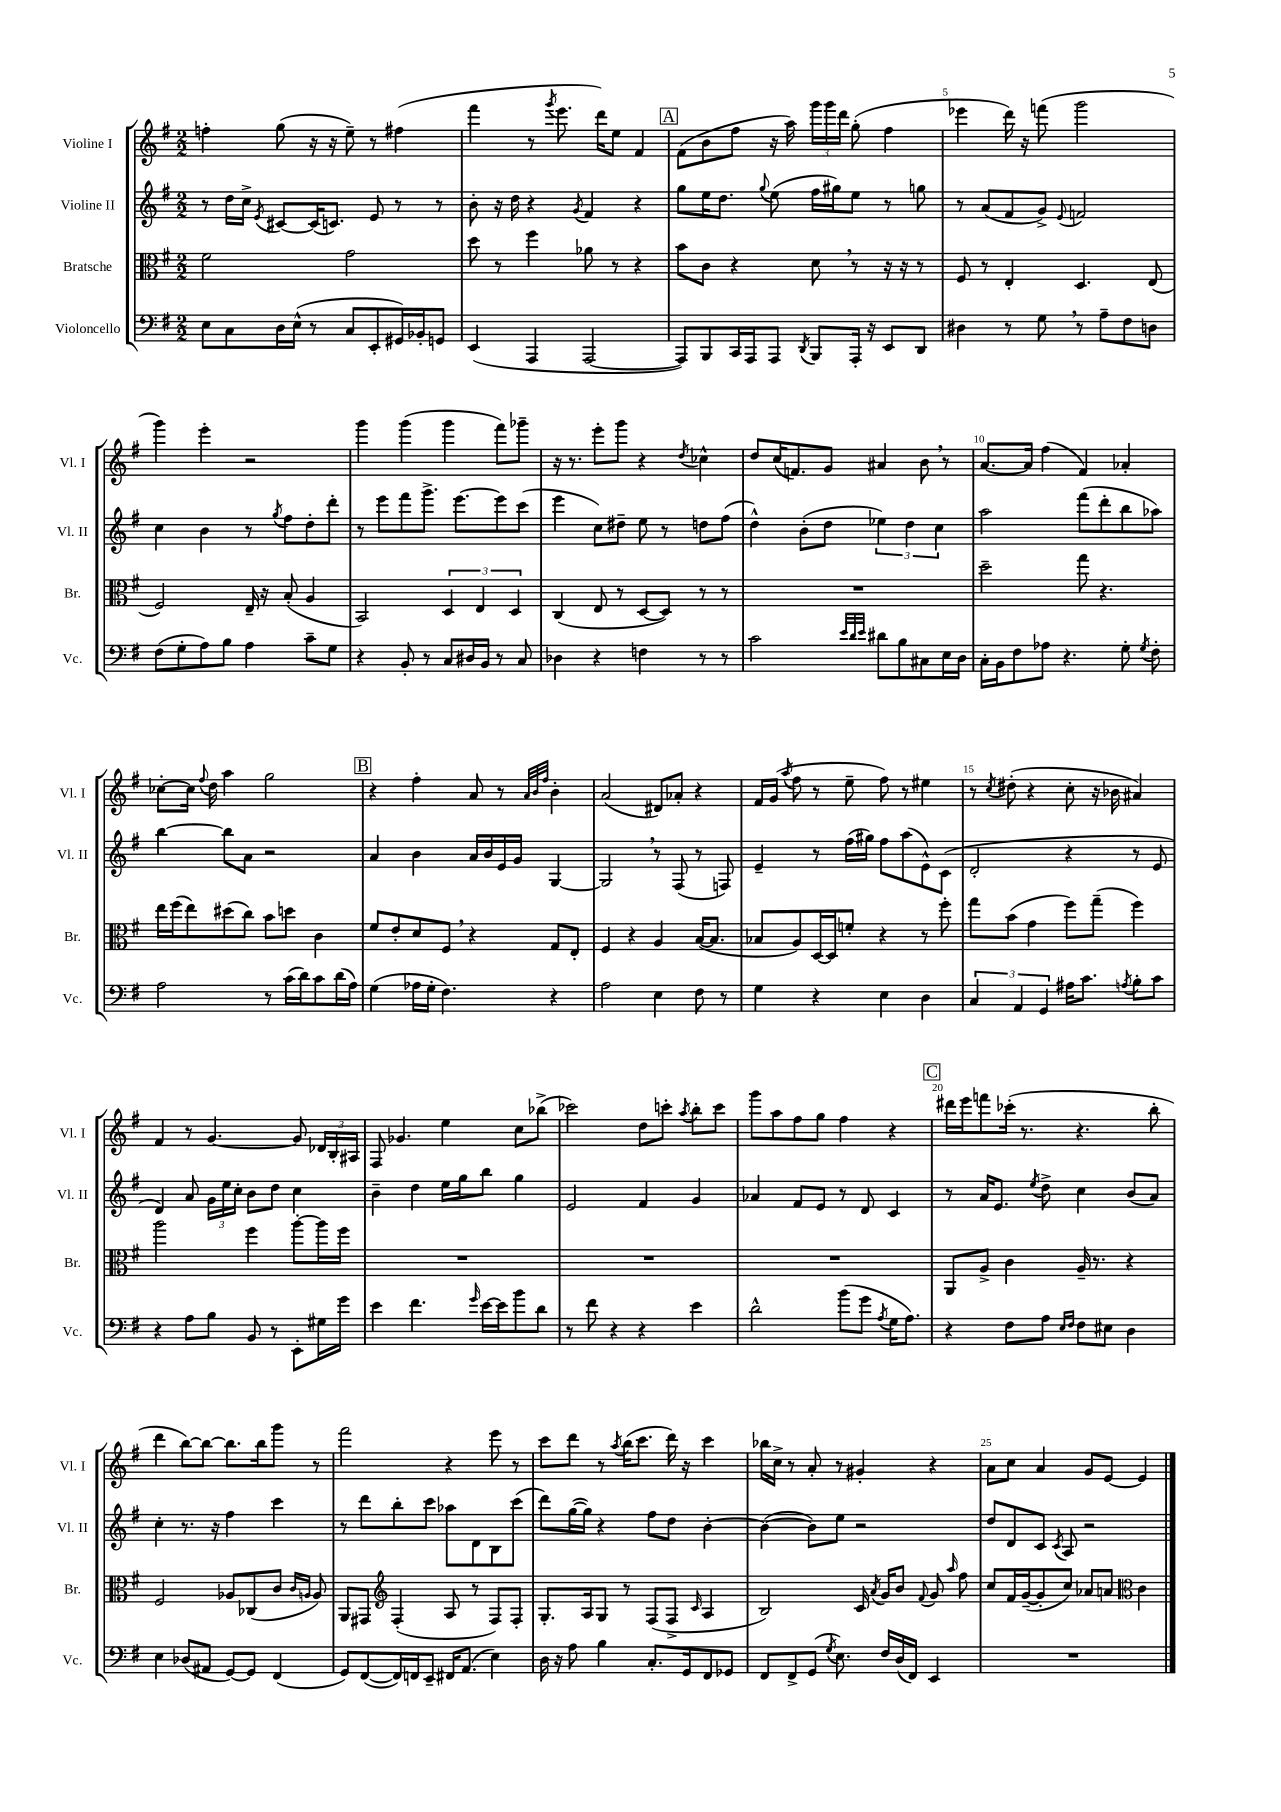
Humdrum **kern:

**kern	**kern	**kern	**kern
*staff4	*staff3	*staff2	*staff1
*clefF4	*clefC3	*clefG2	*clefG2
*k[f#]	*k[f#]	*k[f#]	*k[f#]
*M2/2	*M2/2	*M2/2	*M2/2
8E	2f#	8r	4ff'
8C	.	16dd	.
.	.	16cc^	.
.	.	8qe	.
16D	.	[8c#	(8gg
(16E^^	.	.	.
8r	.	(16c#]	16r
.	.	8.c)	16r
8C	2g	.	8ee~)
8EE'	.	8e	8r
16GG#)	.	8r	(4ff#
16BB-'	.	.	.
8GG	.	8r	.
=	=	=	=
(4EE	8dd	8b'	4fff#
.	8r	16r	.
.	.	16dd	.
4AAA	4ff#	4r	8r
.	.	.	8qggg
.	.	.	8.eee
.	.	8qg	.
[2AAA	8a-	4f#	.
.	.	.	16ddd)
.	8r	.	8ee
.	4r	4r	4f#
=	=	=	=
8AAA])	8b	8gg	(8f#
8BBB	8c	16ee	8b
.	.	8.dd	.
16CC	4r	.	8ff#
16AAA	.	.	.
.	.	8qqgg	.
8AAA	.	(8ee	16r
.	.	.	16aa)
8qDD	.	.	.
8BBB	8d	16ff#	24ggg
.	.	.	24ggg
.	.	16gg#)	.
.	.	.	24ddd
16AAA'	8r	8ee	(8gg'
16r	.	.	.
8EE	16r	8r	4ff#
.	16r	.	.
8DD	8r	8gg	.
=	=	=	=
4D#	8F#	8r	4eee-
.	8r	(8a	.
8r	4E'	8f#	16ddd)
.	.	.	16r
8G	.	8g^)	(8fff
.	.	8qqe	.
8r	4.D	2f	2ggg
8A~	.	.	.
8F#	.	.	.
8D	(8E	.	.
=	=	=	=
(8F#	2F#)	4cc	4ggg)
8G'	.	.	.
8A)	.	4b	4eee'
8B	.	.	.
4A	16E~	8r	2r
.	16r	.	.
.	.	8qgg	.
.	(8B'	8ff#	.
8c~	4A	8dd'	.
8G	.	8ddd'	.
=	=	=	=
4r	2BB)	8r	4ggg
.	.	8eee	.
8BB'	.	8fff#	(4ggg
8r	.	8.ggg^	.
8C	6D	.	4ggg
.	.	[8.eee	.
16D#	.	.	.
.	6E	.	.
16BB	.	.	.
8r	.	8eee]	8fff#)
.	6D	.	.
8C	.	(8ccc	8ggg-~
=	=	=	=
4D-	(4C	4eee	16r
.	.	.	8.r
4r	8E	8cc)	8eee'
.	8r	8dd#~	8ggg
4F	[8D	8ee	4r
.	8D])	8r	.
.	.	.	8qdd
8r	8r	8dd	4cc-^^
8r	8r	(8ff#	.
=	=	=	=
2c	1r	4dd^^)	8dd
.	.	.	(16cc
.	.	.	8.f)
.	.	(8b'	.
.	.	8dd	8g
32qqe	.	.	.
32qqd	.	.	.
32qqe	.	.	.
8d#	.	6ee-)	4a#
8B	.	.	.
.	.	6dd	.
8C#	.	.	8b
.	.	6cc	.
16E	.	.	8r
16D	.	.	.
=	=	=	=
16C'	2dd~	2aa	[8.a
16BB	.	.	.
8F#	.	.	.
.	.	.	16a]
8A-	.	.	(4ff#
4.r	.	.	.
.	8gg	(8fff#	4f#)
.	4.r	8ddd'	.
8G'	.	8bb	4a-'
8qG	.	.	.
8F#'	.	8aa-)	.
=	=	=	=
2A	16ee	[4bb	[8cc-'
.	(16ff#	.	.
.	8ee)	.	16cc-]
.	.	.	8qqff#
.	.	.	16dd
.	(8dd#	8bb]	4aa
.	8cc)	8a	.
8r	8b	2r	2gg
(16c	8dd	.	.
16d)	.	.	.
8c	4c	.	.
(16d	.	.	.
16A)	.	.	.
=	=	=	=
(4G	8f#	4a	4r
.	8e'	.	.
16A-	8d	4b	4ff#'
16G'	.	.	.
4.F#)	8F#	.	.
.	4r	16a	8a
.	.	16b	.
.	.	16e	8r
.	.	16g	.
.	.	.	32qqa
.	.	.	32qqb
.	.	.	32qqff#
4r	8G	[4G	4b'
.	8E'	.	.
=	=	=	=
2A	4F#	2G]	(2a
.	4r	.	.
4E	4A	8r	8d#)
.	.	(8F#	8a-'
8F#	([16B	8r	4r
.	8.B]	.	.
8r	.	8F)	.
=	=	=	=
4G	8B-	4e~	16f#
.	.	.	(16g
.	.	.	8qaa
.	8A)	.	8ff#
4r	[16D	8r	8r
.	16D]	.	.
.	8f'	(16ff#	8ee~
.	.	16gg#)	.
4E	4r	8ff#	8ff#)
.	.	(8aa	8r
4D	8r	8e^^)	4ee#
.	8ff#'	(8c	.
=	=	=	=
6C	8gg	2d'	8r
.	.	.	8qcc
.	(8b	.	(8dd#'
6AA	.	.	.
.	4g	.	4r
6GG	.	.	.
16A#	8ff#)	4r	8cc'
8.c	.	.	.
.	(8gg~	.	16r
.	.	.	16b-
8qA	.	.	.
8B'	4ff#)	8r	4a#)
8c	.	8e	.
=	=	=	=
4r	2aa	4d)	4f#
8A	.	8a	8r
8B	.	24g	[4.g
.	.	24ee	.
.	.	24cc'	.
8BB	4ff#	8b	.
8r	.	8dd	.
8EE'	[8aa'	4cc	8g]
16G#	16aa]	.	24d-
.	.	.	24B'
16g	16ff#	.	.
.	.	.	24A#
=	=	=	=
4e	1r	4b~	8F#
.	.	.	4.g-
4.f#	.	4dd	.
.	.	16ee	4ee
.	.	16gg	.
16qqg	.	.	.
[16e	.	8bb	.
16e]	.	.	.
8b	.	4gg	8cc
8d	.	.	(8bb-^
=	=	=	=
8r	1r	2e	2ccc-)
8f#	.	.	.
4r	.	.	.
4r	.	4f#	8dd
.	.	.	8ccc'
.	.	.	8qaa
4e	.	4g	8bb'
.	.	.	8ccc
=	=	=	=
2d^^	1r	4a-	8ggg
.	.	.	8aa
.	.	8f#	8ff#
.	.	8e	8gg
(8b	.	8r	4ff#
8g	.	8d	.
8qA	.	.	.
16G	.	4c	4r
8.A)	.	.	.
=	=	=	=
4r	8AA	8r	16ddd#
.	.	.	16eee
.	8A^	16a	8fff
.	.	8.e	.
8F#	4c	.	(16ccc-'
.	.	.	8.r
.	.	8qee	.
8A	.	8dd^	.
16qqE	.	.	.
16qqF#	.	.	.
8F#	16A~	4cc	4.r
.	8.r	.	.
8E#	.	.	.
4D	4r	(8b	.
.	.	8a)	8bb'
=	=	=	=
4E	2F#	4cc'	4ddd
(8D-	.	8.r	[8bb)
8AA#	.	.	8bb_
.	.	16r	.
[8GG)	8A-	4ff#	8.bb]
8GG]	(8C-	.	.
.	.	.	16bb
(4FF#	8c	4ccc	8ggg
.	16qqc	.	.
.	16qqA	.	.
.	8A)	.	8r
=	=	=	=
8GG)	8AA	8r	2fff#
([8FF#	8GG#	8ddd	.
*	*clefG2	*	*
16FF#])	(4F#'	8bb'	.
16FF	.	.	.
8EE~	.	8ccc	.
16FF#	8A	8aa-	4r
(8.AA	.	.	.
.	8r	8d	.
4E)	8F#)	8B	8eee
.	8F#'	(8ccc	8r
=	=	=	=
16D	8.G'	8ddd)	8ccc
16r	.	.	.
8A	.	([16gg	8ddd
.	16A	16gg])	.
4B	8G	4r	8r
.	.	.	8qaa
.	8r	.	(16bb
.	.	.	8.ccc
8.C'	(8F#	8ff#	.
.	8F#^	8dd	16ddd)
16GG	.	.	16r
.	16qqc	.	.
8FF#	4A	[4b'	4ccc
8GG-	.	.	.
=	=	=	=
8FF#	2B)	(4b_	16bb-
.	.	.	16cc^
8FF#^	.	.	8r
(8GG	.	8b])	8a'
8qG	.	.	.
8.E)	.	8ee	8r
.	16c	2r	4g#'
.	8qa	.	.
16F#	16g	.	.
(16D	8b	.	.
16FF#)	.	.	.
.	8qqf#	.	.
4EE	8g	.	4r
.	16qqaa	.	.
.	8ff#	.	.
=	=	=	=
1r	8cc	8dd	8a
.	16f#	8d	8cc
.	([16g~	.	.
.	8g']	8c	4a
.	.	8qc	.
.	8cc)	8A	.
.	8a-	2r	8g
.	8a	.	[8e
*	*clefC3	*	*
.	4c	.	4e]
==	==	==	==
*-	*-	*-	*-
